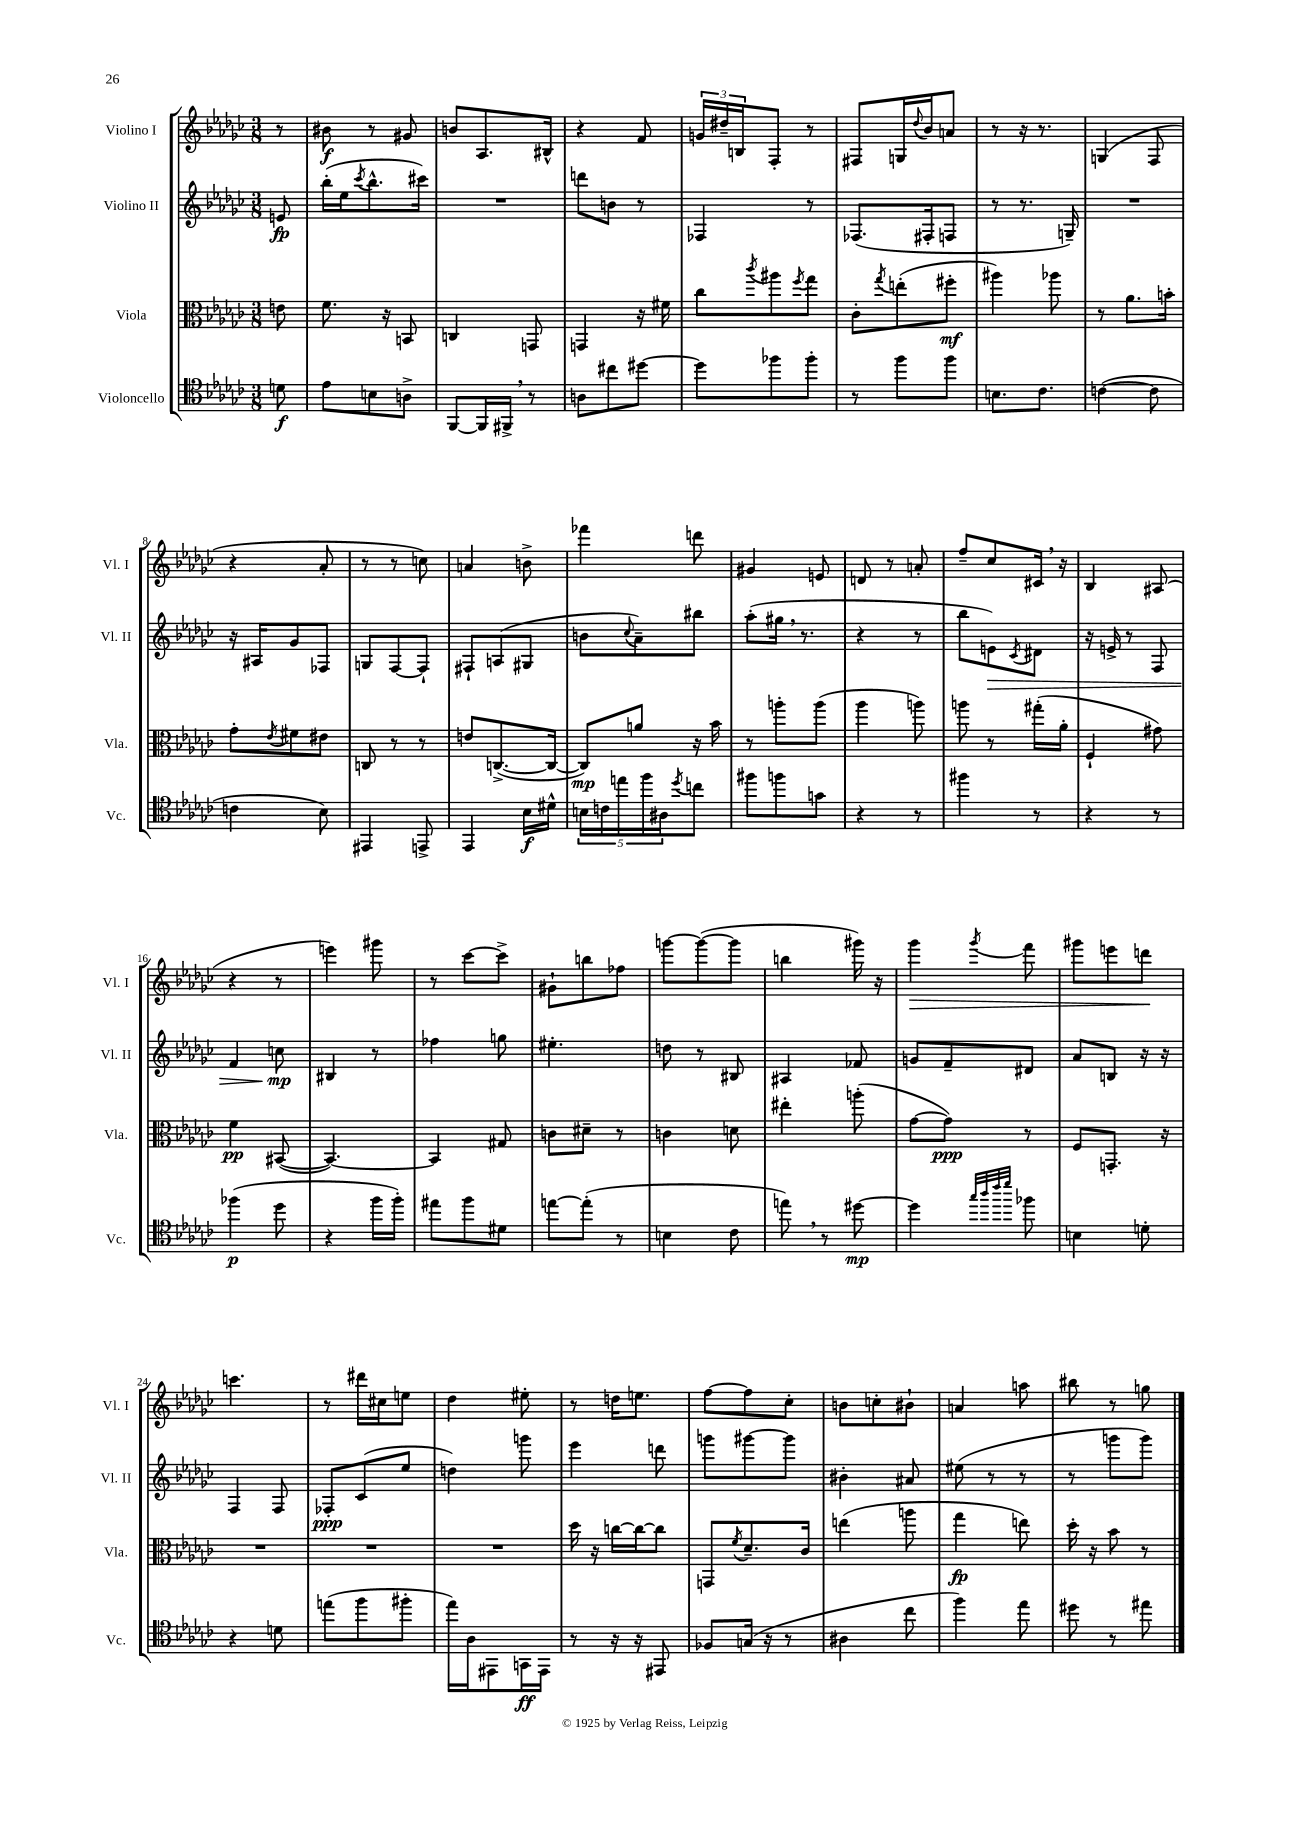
<<
\new StaffGroup <<
\new Staff = "s0" \with { instrumentName = "Violino I" shortInstrumentName = "Vl. I" } {
    \clef treble \key ges \major \numericTimeSignature \time 3/8 \partial 8
    r8 |
    bis'8\f r8 gis'8 |
    b'8 aes8. bis16-^ |
    r4 f'8 |
    \tuplet 3/2 { g'16 dis''16-- b16 } f8-. r8 |
    fis8 g16 \appoggiatura { des''8 } bes'16 a'8 |
    r8 r16 r8. |
    g4( f8 |
    r4 aes'8-. |
    r8 r8 c''8) |
    a'4 b'8-> |
    fes'''4 d'''8 |
    gis'4 e'8 |
    d'8 r8 a'8-. |
    f''8-- ces''8 cis'16 \breathe r16 |
    bes4 ais8( |
    r4 r8 |
    e'''4) gis'''8 |
    r8 ces'''8~ ces'''8-> |
    gis'8-! b''8 fes''8 |
    g'''8~ g'''8~( g'''8 |
    b''4 gis'''16) r16 |
    ges'''4\> \acciaccatura { ges'''8 } f'''8 |
    gis'''8 e'''8 d'''8\! |
    c'''4. |
    r8 dis'''16 cis''16 e''8 |
    des''4 eis''8-. |
    r8 d''16 e''8. |
    f''8~ f''8 ces''8-. |
    b'8 c''8-. bis'8-! |
    a'4 a''8 |
    bis''8 r8 g''8 \bar "|." |
}
\new Staff = "s1" \with { instrumentName = "Violino II" shortInstrumentName = "Vl. II" } {
    \clef treble \key ges \major \numericTimeSignature \time 3/8 \partial 8
    e'8\fp |
    bes''16-.( ees''16 \acciaccatura { ces'''8 } bes''8.-^ cis'''16) |
    R4. |
    d'''8 b'8 r8 |
    fes4 r8 |
    fes8.( fis16-. f8 |
    r8 r8. g16--) |
    R4. |
    r16 ais16 ges'8 fes8 |
    g8 f8~ f8-! |
    fis8-! a8( gis8 |
    b'8 \appoggiatura { ces''8 } aes'8--) bis''8 |
    aes''8-.( gis''16 \breathe r8. |
    r4 r8 |
    bes''8 e'8\>) \acciaccatura { ces'8 } dis'8 |
    r16 e'16-> r8 f8 |
    f'4 c''8\mp\! |
    bis4 r8 |
    fes''4 g''8 |
    eis''4.-. |
    d''8 r8 bis8 |
    ais4 fes'8 |
    g'8 f'8-- dis'8 |
    aes'8 b8 r16 r16 |
    f4 f8 |
    fes8-.\ppp ces'8( ees''8 |
    d''4) g'''8 |
    ees'''4 d'''8 |
    g'''8 gis'''8~ gis'''8 |
    bis'4-. ais'8 |
    eis''8( r8 r8 |
    r8 g'''8 g'''8) \bar "|." |
}
\new Staff = "s2" \with { instrumentName = "Viola" shortInstrumentName = "Vla." } {
    \clef alto \key ges \major \numericTimeSignature \time 3/8 \partial 8
    e'8 |
    f'8. r16 b,8 |
    c4 g,8 |
    g,4 r16 fis'16 |
    ces''8 \acciaccatura { ces'''8 } ais''8 \acciaccatura { f''8 } ges''8 |
    ces'8-. \acciaccatura { ges''8 } e''8-.( fis''8-.\mf |
    ais''4) aes''8 |
    r8 aes'8. b'16-. |
    ges'8-. \acciaccatura { ees'8 } fis'8 eis'8 |
    c8 r8 r8 |
    e'8 c8.~->( c16~ |
    c8\mp) a'8 r16 bes'16 |
    r8 a''8-. a''8( |
    aes''4 a''8) |
    a''8 r8 gis''16-.( aes'16-. |
    f4-! gis'8) |
    f'4\pp bis,8~( |
    bis,4.~) |
    bis,4 gis8 |
    c'8 dis'8-- r8 |
    c'4 d'8 |
    eis''4-. a''8-.( |
    ges'8~ ges'8\ppp) r8 |
    f8 g,8.-. r16 |
    R4. |
    R4. |
    R4. |
    des''16 r16 c''16~ c''16~ c''8 |
    g,8 \acciaccatura { f'8 } des'8.-- ces'16 |
    e''4( a''8 |
    ges''4\fp e''8) |
    des''16-. r16 bes'8 r8 \bar "|." |
}
\new Staff = "s3" \with { instrumentName = "Violoncello" shortInstrumentName = "Vc." } {
    \clef tenor \key ges \major \numericTimeSignature \time 3/8 \partial 8
    d'8\f |
    ees'8 b8 a8-> |
    f,8~ f,16 fis,16-> \breathe r8 |
    a8 cis''8 dis''8~ |
    dis''8 fes''8 fes''8-. |
    r8 f''8 f''8 |
    b8. ces'8. |
    c'4~( c'8 |
    c'4 bes8) |
    eis,4 e,8-> |
    ees,4 bes16\f dis'16-^ |
    \tuplet 5/4 { b16 c'16 e''16 f''16 ais16 } \acciaccatura { des''8 } c''8 |
    fis''8 f''8 g'8 |
    r4 r8 |
    fis''4 r8 |
    r4 r8 |
    fes''4\p( des''8 |
    r4 f''16 f''16-.) |
    eis''8 f''8 dis'8 |
    e''8~ e''8-.( r8 |
    b4 ces'8 |
    e''8) \breathe r8 dis''8~\mp |
    dis''4 \grace { ges''32 aes''32 ces'''32 des'''32 } fes''8 |
    b4 d'8-. |
    r4 d'8 |
    e''8( f''8 fis''8-. |
    ees''16) aes16 eis,8 g,16\ff eis,16 |
    r8 r16 r16 eis,8 |
    fes8 g16( r16 r8 |
    ais4 ces''8 |
    f''4) ees''8 |
    dis''8 r8 eis''8 \bar "|." |
}
>>
>>
